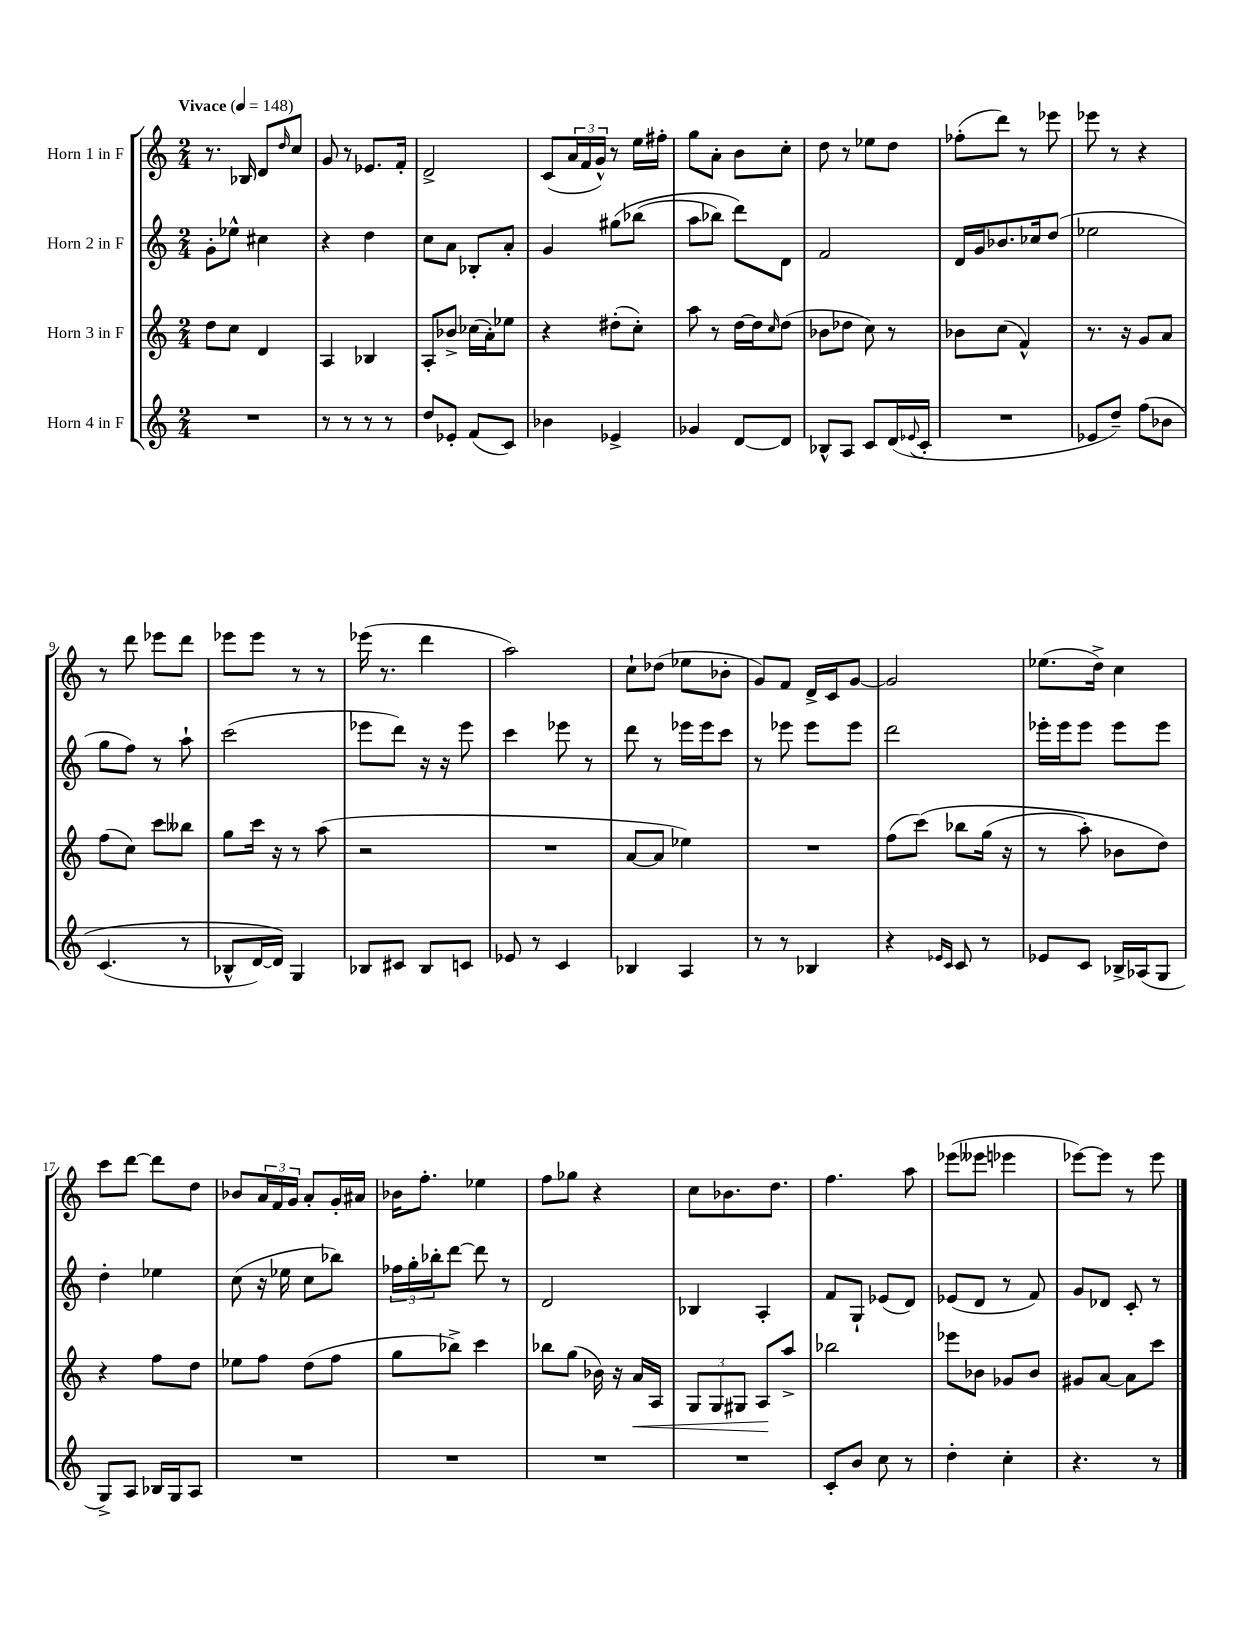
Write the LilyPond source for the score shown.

<<
\new StaffGroup <<
\new Staff = "s0" \with { instrumentName = "Horn 1 in F" } {
    \clef treble \key c \major \numericTimeSignature \time 2/4 \tempo "Vivace" 4 = 148
    r8. bes16 d'8 \grace { d''16 } c''8 |
    g'8 r8 ees'8. f'16-. |
    d'2-> |
    c'8( \tuplet 3/2 { a'16 f'16 g'16-^) } r8 e''16 fis''16-. |
    g''8 a'8-. b'8 c''8-. |
    d''8 r8 ees''8 d''8 |
    fes''8-.( d'''8) r8 ees'''8 |
    ees'''8 r8 r4 |
    r8 d'''8 ees'''8 d'''8 |
    ees'''8 ees'''8 r8 r8 |
    ees'''16( r8. d'''4 |
    a''2) |
    c''8-! des''8( ees''8 bes'8-. |
    g'8) f'8 d'16-> c'16 g'8~ |
    g'2 |
    ees''8.( d''16->) c''4 |
    c'''8 d'''8~ d'''8 d''8 |
    bes'8 \tuplet 3/2 { a'16 f'16 g'16 } a'8-. g'16-. ais'16 |
    bes'16 f''8.-. ees''4 |
    f''8 ges''8 r4 |
    c''8 bes'8. d''8. |
    f''4. a''8 |
    ees'''8( eeses'''8 ees'''4 |
    ees'''8~) ees'''8 r8 ees'''8 \bar "|." |
}
\new Staff = "s1" \with { instrumentName = "Horn 2 in F" } {
    \clef treble \key c \major \numericTimeSignature \time 2/4
    g'8-. ees''8-^ cis''4 |
    r4 d''4 |
    c''8 a'8 bes8-. a'8-. |
    g'4 gis''8\( bes''8( |
    a''8 bes''8) d'''8\) d'8 |
    f'2 |
    d'16 g'16 bes'8. ces''16 d''8( |
    ees''2 |
    g''8 f''8) r8 a''8-! |
    c'''2( |
    ees'''8 d'''8) r16 r16 ees'''8 |
    c'''4 ees'''8 r8 |
    d'''8 r8 ees'''16 ees'''16 c'''8 |
    r8 ees'''8 ees'''8 ees'''8 |
    d'''2 |
    ees'''16-. ees'''16 ees'''8 ees'''8 ees'''8 |
    d''4-. ees''4 |
    c''8( r16 ees''16 c''8 bes''8) |
    \tuplet 3/2 { fes''16 g''16-. bes''16-. } d'''8~ d'''8 r8 |
    d'2 |
    bes4 a4-. |
    f'8 g8-! ees'8( d'8) |
    ees'8( d'8 r8 f'8) |
    g'8 des'8 c'8-. r8 \bar "|." |
}
\new Staff = "s2" \with { instrumentName = "Horn 3 in F" } {
    \clef treble \key c \major \numericTimeSignature \time 2/4
    d''8 c''8 d'4 |
    a4 bes4 |
    a8-. bes'8-> ces''16( a'16-.) ees''8 |
    r4 dis''8-.( c''8-.) |
    a''8 r8 d''16~ d''16 \grace { c''16 } d''8( |
    bes'8 des''8 c''8) r8 |
    bes'8 c''8( f'4-^) |
    r8. r16 g'8 a'8 |
    f''8( c''8) c'''8 beses''8 |
    g''8 c'''16 r16 r8 a''8( |
    r2 |
    R2 |
    a'8~ a'8 ees''4) |
    R2 |
    f''8( c'''8)\( bes''8 g''16( r16 |
    r8 a''8-.) bes'8 d''8\) |
    r4 f''8 d''8 |
    ees''8 f''8 d''8( f''8 |
    g''8 bes''8->) c'''4 |
    bes''8 g''8( bes'16) r16 a'16\< a16 |
    \tuplet 3/2 { g8 g8 gis8 } a8\! a''8-> |
    bes''2 |
    ees'''8 bes'8 ges'8 bes'8 |
    gis'8 a'8~ a'8 c'''8 \bar "|." |
}
\new Staff = "s3" \with { instrumentName = "Horn 4 in F" } {
    \clef treble \key c \major \numericTimeSignature \time 2/4
    R2 |
    r8 r8 r8 r8 |
    d''8 ees'8-. f'8( c'8) |
    bes'4 ees'4-> |
    ges'4 d'8~ d'8 |
    bes8-^ a8 c'8 d'16( \appoggiatura { ees'8 } c'16-. |
    R2 |
    ees'8 d''8--) f''8\( bes'8 |
    c'4.( r8 |
    bes8-^ d'16~) d'16\) g4 |
    bes8 cis'8 bes8 c'8 |
    ees'8 r8 c'4 |
    bes4 a4 |
    r8 r8 bes4 |
    r4 \grace { ees'16 c'16 } c'8 r8 |
    ees'8 c'8 bes16-> aes16( g8 |
    g8->) a8 bes16 g16 a8 |
    R2 |
    R2 |
    R2 |
    R2 |
    c'8-. b'8 c''8 r8 |
    d''4-. c''4-. |
    r4. r8 \bar "|." |
}
>>
>>
